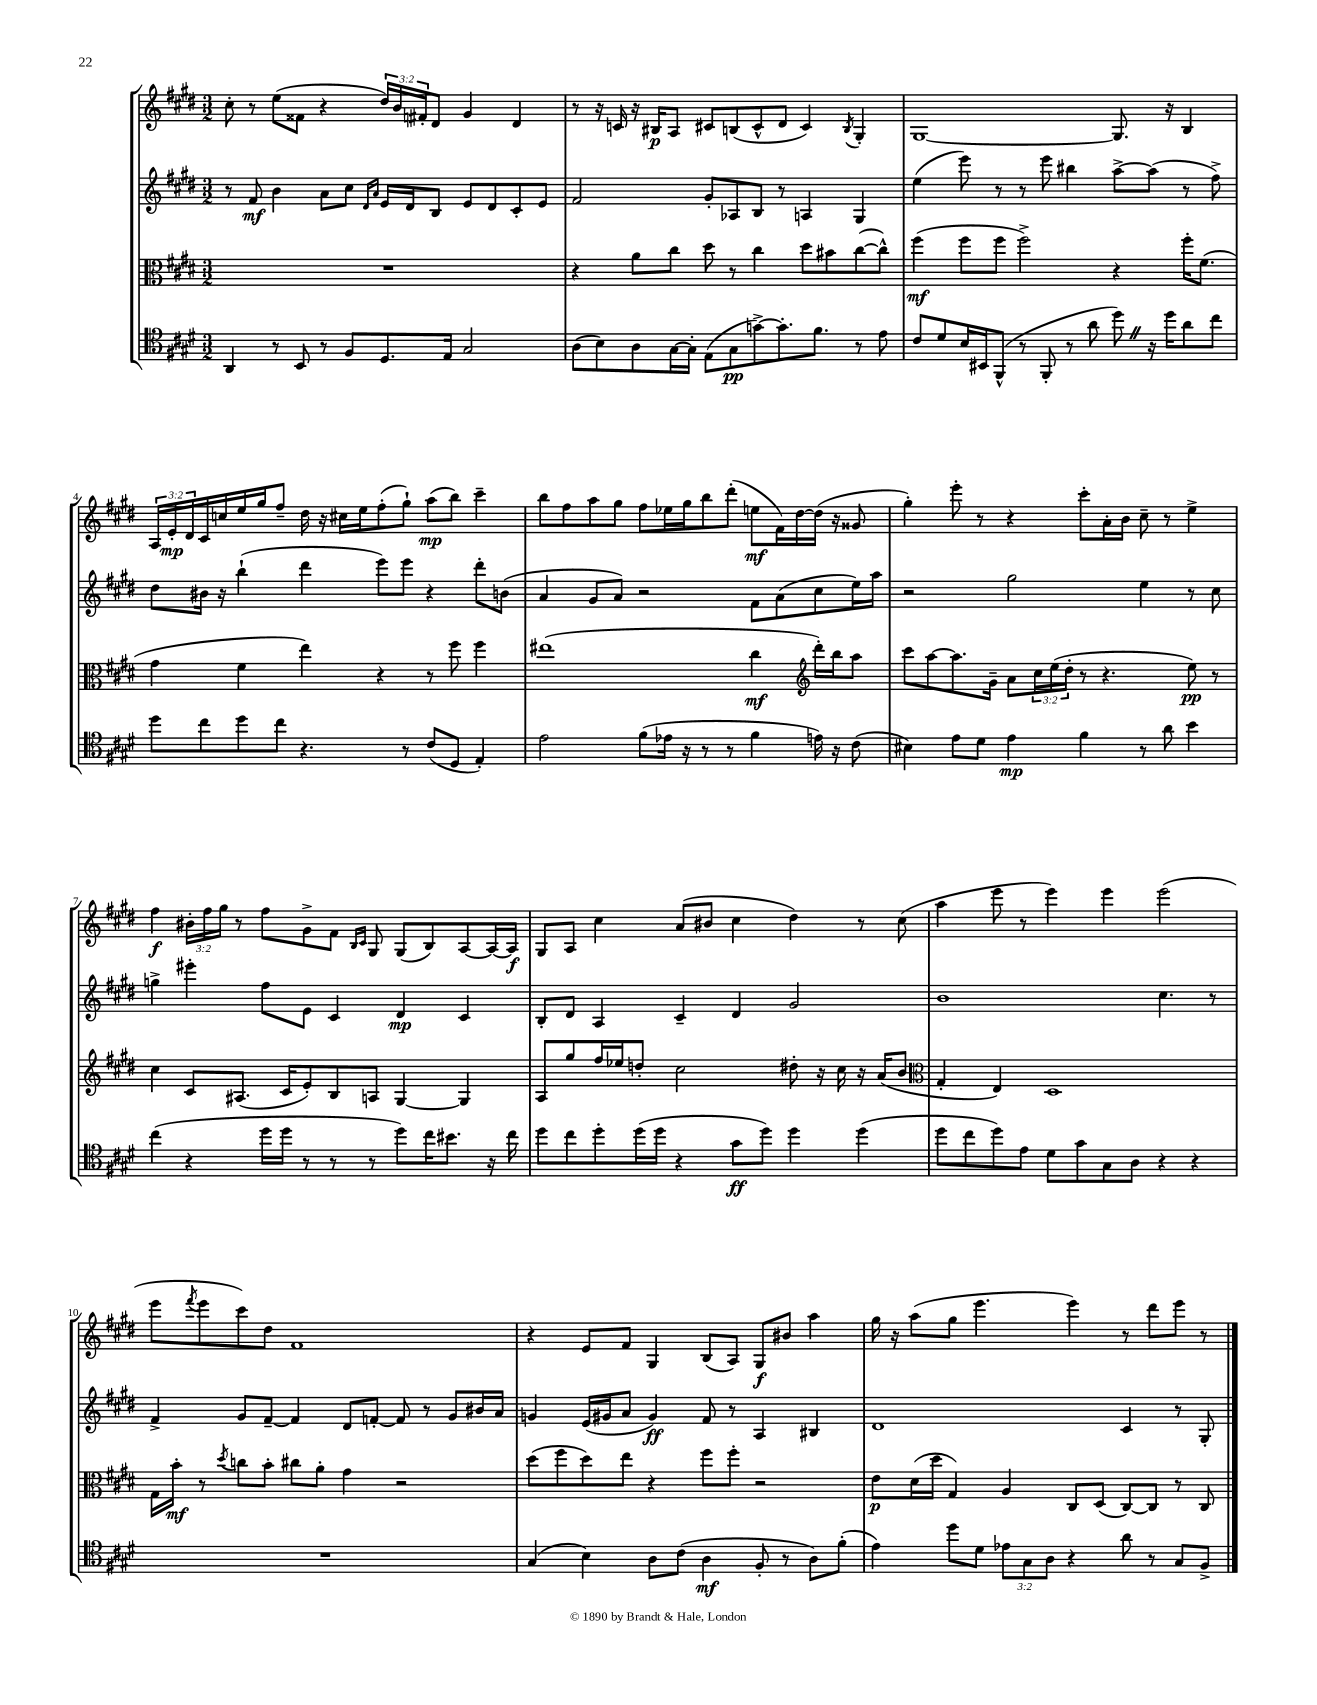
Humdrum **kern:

**kern	**kern	**kern	**kern
*staff4	*staff3	*staff2	*staff1
*clefC4	*clefC3	*clefG2	*clefG2
*k[f#c#g#d#]	*k[f#c#g#d#]	*k[f#c#g#d#]	*k[f#c#g#d#]
*M3/2	*M3/2	*M3/2	*M3/2
4AA	1.r	8r	8cc#'
.	.	8f#	8r
8r	.	4b	(8ee
8BB	.	.	8f##
8r	.	8a	4r
8F#	.	8cc#	.
.	.	16qqd#	.
.	.	16qqa	.
8.D#	.	16e	24dd#)
.	.	.	24b
.	.	16d#	.
.	.	.	24f#'
.	.	8B	8d#
16E	.	.	.
2G#	.	8e	4g#
.	.	8d#	.
.	.	8c#'	4d#
.	.	8e	.
=	=	=	=
(8A	4r	2f#	8r
8B)	.	.	16r
.	.	.	16c
8A	8a	.	16r
.	.	.	16B#
[16G#	8cc#	.	8A
16G#']	.	.	.
(8E	8dd#	8g#'	8c#
8G#	8r	8A-	(8B
[8g^)	4cc#	8B	8c#^^
8.g']	.	8r	8d#
.	8dd#	4A	4c#)
8.f#	.	.	.
.	8b#	.	.
.	.	.	8qB
8r	([8cc#	4G#	4G#'
8e	8cc#^^])	.	.
=	=	=	=
8c#	(4ff#	(4ee	[1G#
8d#	.	.	.
16B	8ff#	8eee)	.
16BB#	.	.	.
(8FF#^^	8ff#	8r	.
8r	2ff#^)	8r	.
8FF#'	.	8eee	.
8r	.	4bb#	.
8a	.	.	.
8dd#)	4r	[8aa^	8.G#]
16r	.	(8aa]	.
16dd#	.	.	16r
8a	16ff#'	8r	4B
.	(8.f#	.	.
8cc#	.	8ff#^)	.
=	=	=	=
8dd#	4g#	8dd#	24A
.	.	.	24e'
.	.	.	24d#
8cc#	.	16b#	16c#
.	.	16r	16cc
8dd#	4f#	(4bb`	16ee
.	.	.	16gg#
8cc#	.	.	8ff#~
4.r	4ee)	4ddd#	16dd#
.	.	.	16r
.	.	.	16cc#
.	.	.	16ee
.	4r	8eee)	(8ff#'
8r	.	8eee	8gg#`)
(8c#	8r	4r	(8aa
8D#	8ff#	.	8bb)
4E')	4ff#	8ddd#'	4ccc#~
.	.	(8b	.
=	=	=	=
2e	(1ee#	4a	8bb
.	.	.	8ff#
.	.	8g#	8aa
.	.	8a)	8gg#
(8f#	.	2r	8ff#
16e-	.	.	16ee-
16r	.	.	16gg#
8r	.	.	8bb
8r	.	.	(8ddd#'
4f#	4cc#	8f#	8ee
.	.	(8a	16f#)
.	.	.	[16dd#
*	*clefG2	*	*
16e)	16ddd#')	8cc#	(16dd#]
16r	16bb	.	16r
(8c#	8aa	16ee)	8g##
.	.	16aa	.
=	=	=	=
4B#)	8ccc#	2r	4gg#')
.	[8aa	.	.
8e	8.aa]	.	8eee'
8d#	.	.	8r
.	16g#~	.	.
4e	8a	2gg#	4r
.	24cc#	.	.
.	(24ee	.	.
.	24dd#'	.	.
4f#	8r	.	8ccc#'
.	4.r	.	16a'
.	.	.	16b
8r	.	4ee	8cc#~
8a	.	.	8r
4b	8ee)	8r	4ee^
.	8r	8cc#	.
=	=	=	=
(4cc#	4cc#	4gg^	4ff#
4r	8c#	4eee#'	24b#'
.	.	.	24ff#
.	.	.	24gg#
.	(8.A#	.	8r
16dd#	.	8ff#	8ff#
16dd#	16c#	.	.
8r	8e')	8e	8g#^
8r	8B	4c#	8f#
.	.	.	16qqB
.	.	.	16qqc#
8r	8A	.	8G#
8dd#)	[4G#	4d#	(8G#
16cc#	.	.	8B)
8.b#	.	.	.
.	4G#]	4c#	[8A
16r	.	.	16A_
16cc#	.	.	16A]
=	=	=	=
8dd#	8A	8B'	8G#
8cc#	8gg#	8d#	8A
8dd#'	16ff#	4A	4cc#
.	16ee-	.	.
(16dd#	8dd'	.	.
16dd#	.	.	.
4r	2cc#	4c#~	(8a
.	.	.	8b#
8g#	.	4d#	4cc#
8dd#)	.	.	.
4dd#	8dd#'	2g#	4dd#)
.	16r	.	.
.	16cc#	.	.
(4dd#	16r	.	8r
.	(16a	.	.
.	8b	.	(8cc#
=	=	=	=
*	*clefC3	*	*
8dd#	4G#'	1b	4aa
8cc#	.	.	.
8dd#)	4E)	.	8eee
8e	.	.	8r
8d#	1D#	.	4eee)
8g#	.	.	.
8G#	.	.	4eee
8A	.	.	.
4r	.	4.cc#	(2eee
4r	.	.	.
.	.	8r	.
=	=	=	=
1.r	16G#	4f#^	8eee
.	16b'	.	.
.	.	.	8qfff#
.	8r	.	8eee
.	8qdd#	.	.
.	8cc	8g#	8ccc#)
.	8b'	[8f#~	8dd#
.	8cc#	4f#]	1f#
.	8a'	.	.
.	4g#	8d#	.
.	.	[8f'	.
.	2r	8f]	.
.	.	8r	.
.	.	8g#	.
.	.	16b#	.
.	.	16a	.
=	=	=	=
(4G#	(8dd#	4g	4r
.	8ff#	.	.
4B)	8dd#)	(16e	8e
.	.	16g#	.
.	8ee	8a	8f#
8A	4r	4g#)	4G#
(8c#	.	.	.
4A	8ff#	8f#	(8B
.	8ff#'	8r	8A)
8F#'	2r	4A	8G#
8r	.	.	8b#
8A)	.	4B#	4aa
(8f#'	.	.	.
=	=	=	=
4e)	8e	1d#	16gg#
.	.	.	16r
.	(16d#	.	(8aa
.	16dd#	.	.
8dd#	4G#)	.	8gg#
8d#	.	.	4.eee
12e-	4A	.	.
12G#	.	.	.
12A	.	.	.
4r	8C#	.	4eee)
.	(8D#	.	.
8a	[8C#)	4c#	8r
8r	8C#]	.	8ddd#
8G#	8r	8r	8eee
8F#^	8C#	8G#'	8r
==	==	==	==
*-	*-	*-	*-
